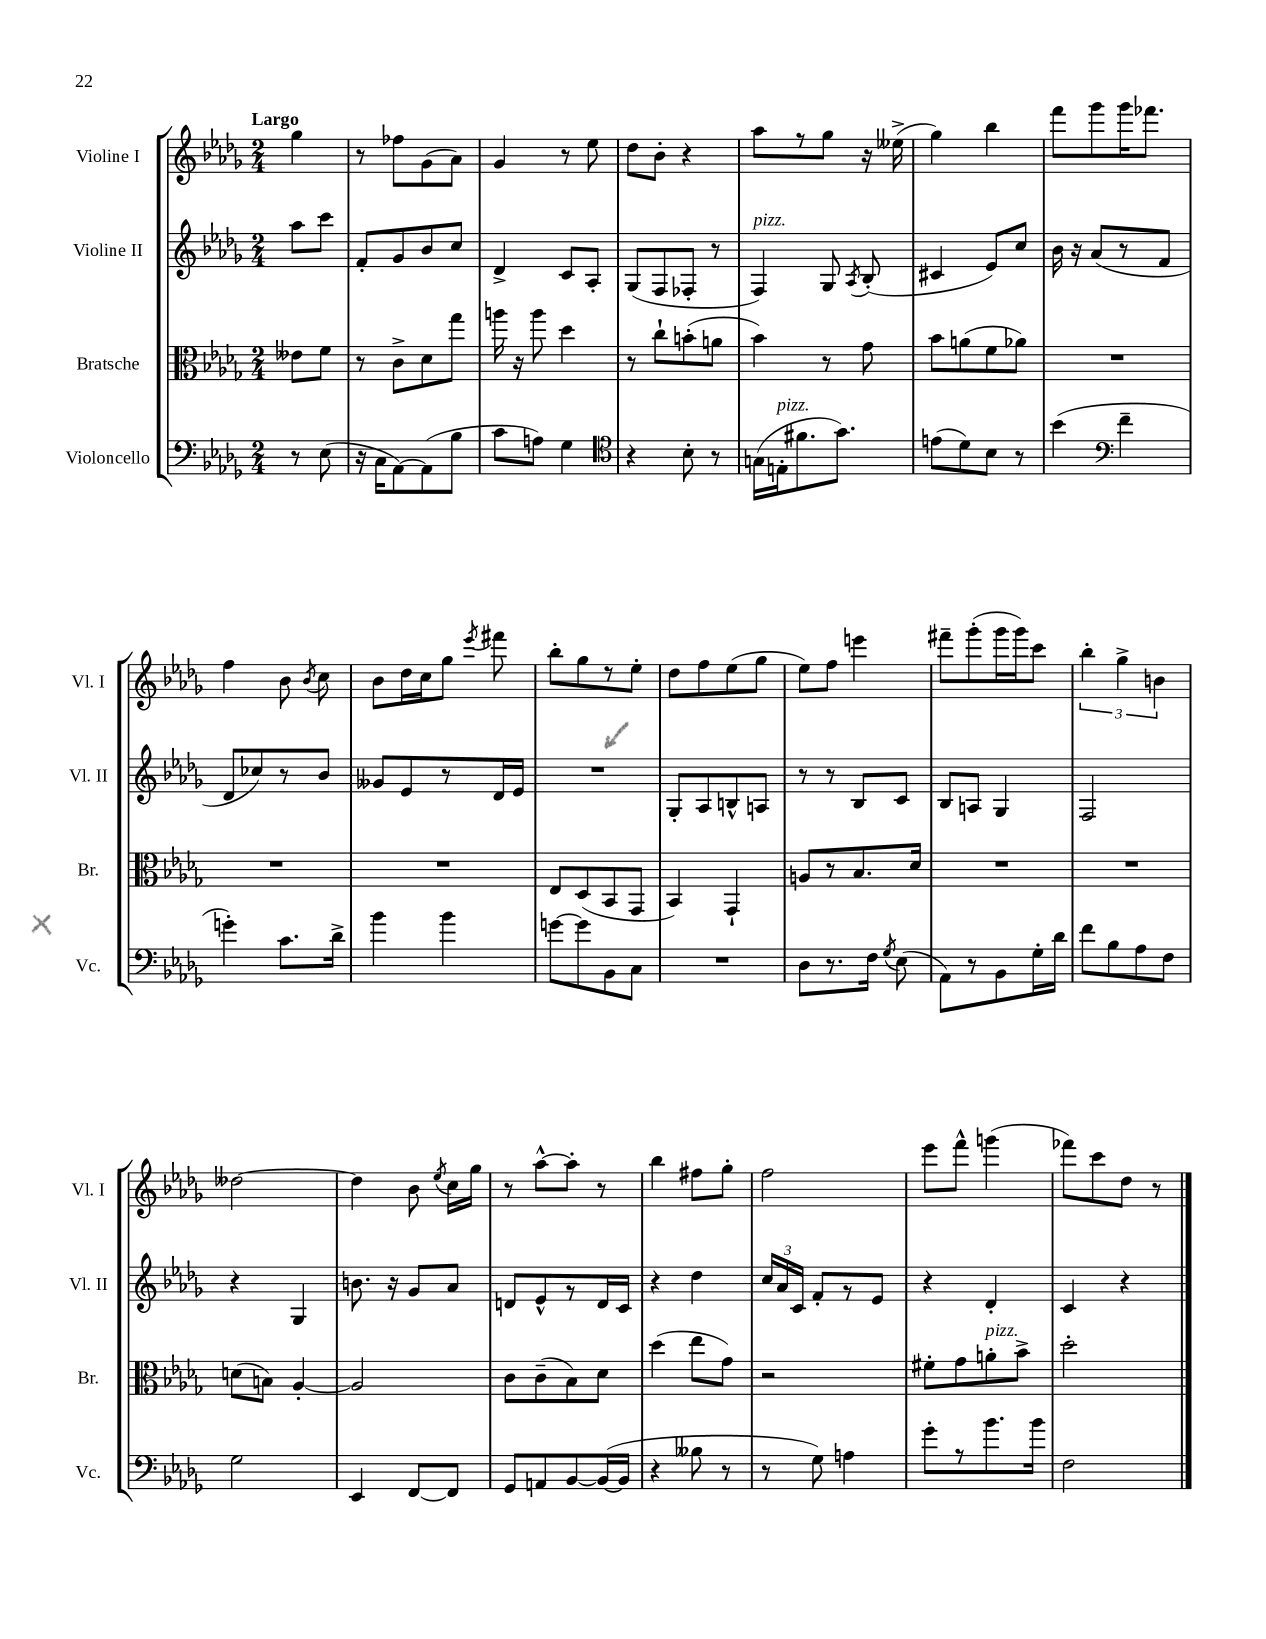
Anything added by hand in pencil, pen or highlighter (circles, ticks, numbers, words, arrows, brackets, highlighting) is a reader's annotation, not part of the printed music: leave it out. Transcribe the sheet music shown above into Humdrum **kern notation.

**kern	**kern	**kern	**kern
*staff4	*staff3	*staff2	*staff1
*clefF4	*clefC3	*clefG2	*clefG2
*k[b-e-a-d-g-]	*k[b-e-a-d-g-]	*k[b-e-a-d-g-]	*k[b-e-a-d-g-]
*M2/4	*M2/4	*M2/4	*M2/4
8r	8e--	8aa-	4gg-
(8E-	8f	8ccc	.
=	=	=	=
16r	8r	8f'	8r
16C	.	.	.
[8AA-)	8c^	8g-	8ff-
(8AA-]	8d-	8b-	(8g-
8B-	8gg-	8cc	8a-)
=	=	=	=
8c	16aa	4d-^	4g-
.	16r	.	.
8A)	8aa	.	.
4G-	4dd-	8c	8r
.	.	8A-'	8ee-
=	=	=	=
*clefC4	*	*	*
4r	8r	(8G-	8dd-
.	8cc`	8F	8b-'
8B-'	(8b'	8F-'	4r
8r	8a	8r	.
=	=	=	=
(16G	4b-)	4F)	8aa-
16E'	.	.	.
8.f#	.	.	8r
.	8r	8G-	8gg-
8.g-)	.	.	.
.	.	8qA-	.
.	8g-	(8B-'	16r
.	.	.	(16ee--^
=	=	=	=
(8e	8b-	4c#	4gg-)
8d-)	(8a	.	.
8B-	8f	8e-)	4bb-
8r	8a-)	8cc	.
=	=	=	=
(4b-	2r	16b-	8fff
.	.	16r	.
.	.	(8a-	8ggg-
*clefF4	*	*	*
4f~	.	8r	16ggg-
.	.	.	8.fff-
.	.	8f	.
=	=	=	=
4g')	2r	8d-	4ff
.	.	8cc-)	.
8.c	.	8r	8b-
.	.	.	8qb-
.	.	8b-	8cc
16d-^	.	.	.
=	=	=	=
4b-	2r	8g--	8b-
.	.	8e-	16dd-
.	.	.	16cc
4b-	.	8r	8gg-
.	.	.	8qeee-
.	.	16d-	8fff#
.	.	16e-	.
=	=	=	=
[8g	8E-	2r	8bb-'
8g]	(8D-	.	8gg-
8BB-	8BB-	.	8r
8C	8GG-	.	8ee-'
=	=	=	=
2r	4BB-)	8G-'	8dd-
.	.	8A-	8ff
.	4GG-`	8B^^	(8ee-
.	.	8A	8gg-
=	=	=	=
8D-	8A	8r	8ee-)
8.r	8r	8r	8ff
.	8.B-	8B-	4eee
16F	.	.	.
8qG-	.	.	.
(8E-	.	8c	.
.	16d-	.	.
=	=	=	=
8AA-)	2r	8B-	8fff#~
8r	.	8A	(8ggg-'
8BB-	.	4G-	16ggg-
.	.	.	16ggg-)
16G-'	.	.	8ccc
16d-	.	.	.
=	=	=	=
8f	2r	2F	6bb-'
8B-	.	.	.
.	.	.	6gg-^
8A-	.	.	.
.	.	.	6b
8F	.	.	.
=	=	=	=
2G-	(8d	4r	[2dd--
.	8B)	.	.
.	[4A-'	4G-	.
=	=	=	=
4EE-	2A-]	8.b	4dd--]
.	.	16r	.
[8FF	.	8g-	8b-
.	.	.	8qee-
8FF]	.	8a-	16cc
.	.	.	16gg-
=	=	=	=
8GG-	8c	8d	8r
8AA	(8c~	8e-^^	[8aa-^^
[8BB-	8B-)	8r	8aa-']
(16BB-_	8d-	16d	8r
16BB-]	.	16c	.
=	=	=	=
4r	(4dd-	4r	4bb-
8B--	8ee-	4dd-	8ff#
8r	8g-)	.	8gg-'
=	=	=	=
8r	2r	24cc	2ff
.	.	24a-	.
.	.	24c	.
8G-)	.	8f'	.
4A	.	8r	.
.	.	8e-	.
=	=	=	=
8g-'	8f#'	4r	8eee-
8r	8g-	.	8fff^^
8.b-	8a'	4d-'	(4ggg
.	8b-^	.	.
16b-	.	.	.
=	=	=	=
2F	2dd-'	4c	8fff-)
.	.	.	8ccc
.	.	4r	8dd-
.	.	.	8r
==	==	==	==
*-	*-	*-	*-
